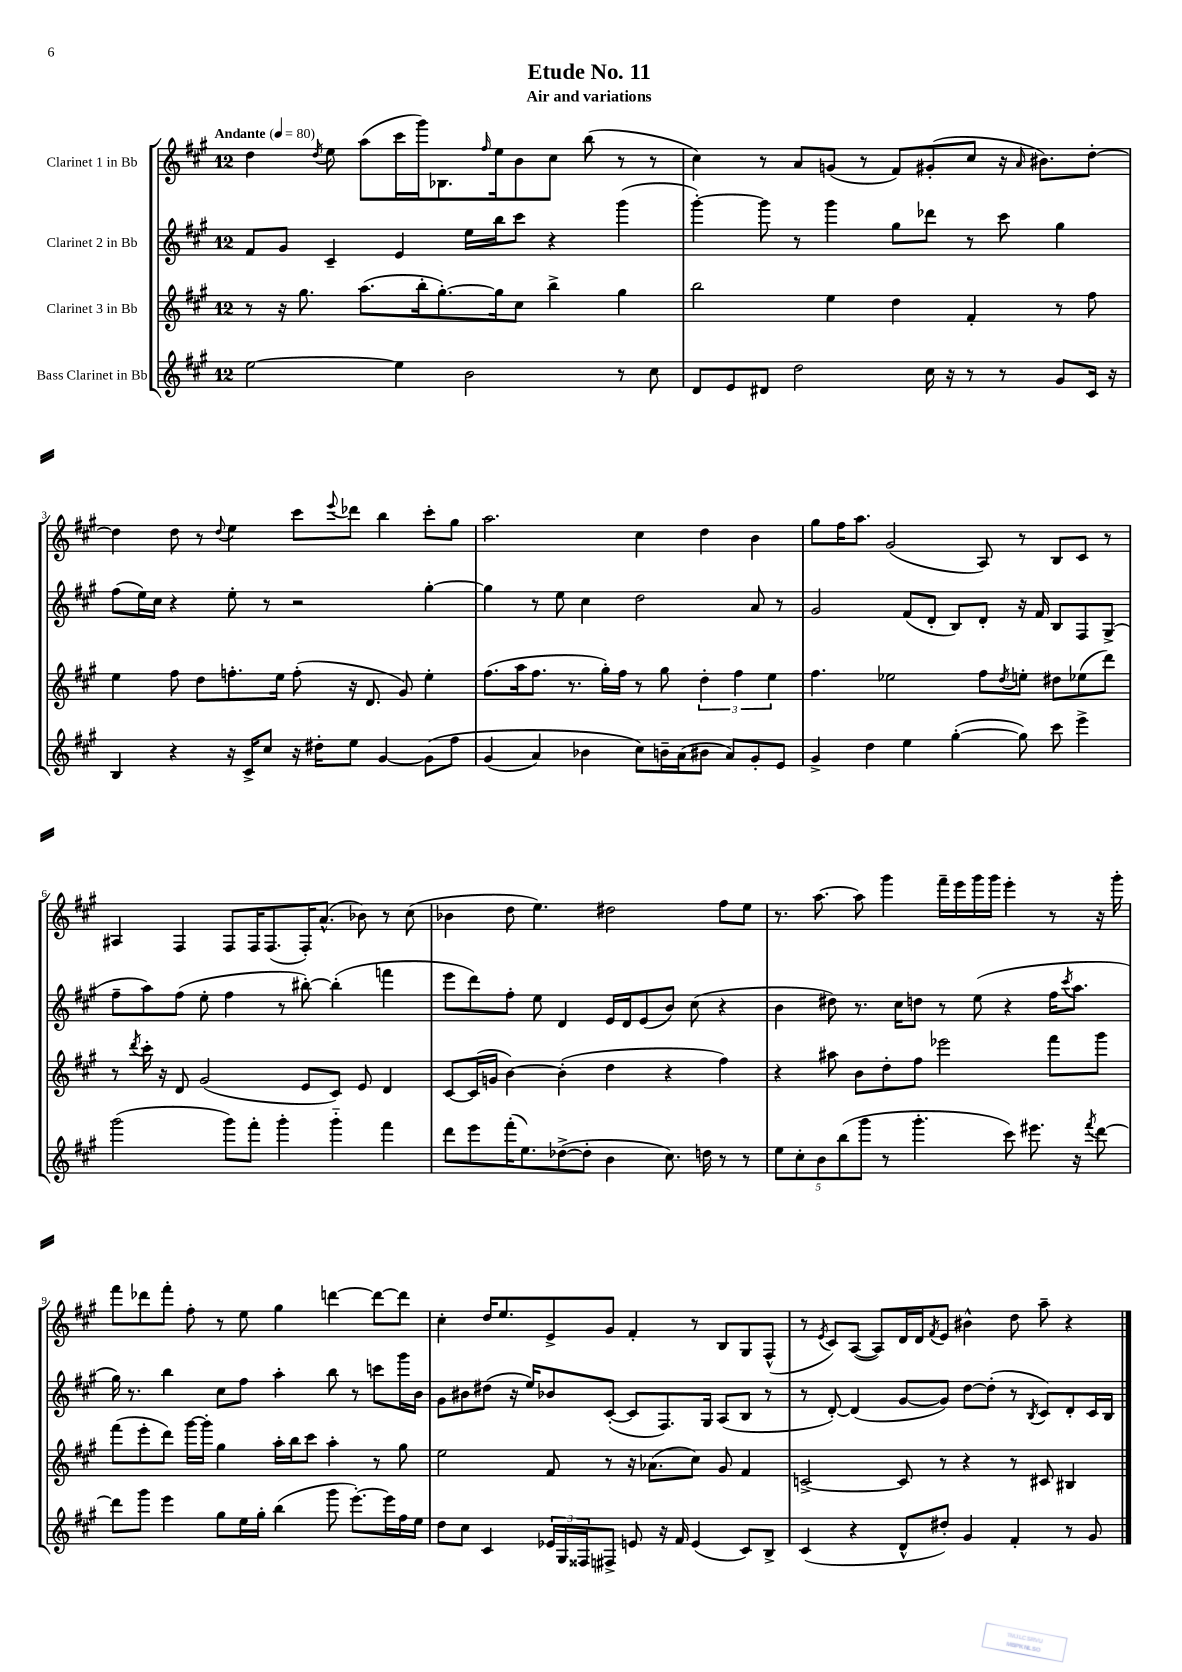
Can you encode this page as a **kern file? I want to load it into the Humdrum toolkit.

**kern	**kern	**kern	**kern
*staff4	*staff3	*staff2	*staff1
*clefG2	*clefG2	*clefG2	*clefG2
*k[f#c#g#]	*k[f#c#g#]	*k[f#c#g#]	*k[f#c#g#]
*M12/8	*M12/8	*M12/8	*M12/8
*MM80	*MM80	*MM80	*MM80
[2ee\	8r	8f#/L	4dd\
.	16r	8g#/J	.
.	8.gg#\	.	.
.	.	.	8qdd/
.	.	4c#~/	8ee\
.	(8.aa\L	.	(8aa\L
4ee\]	.	4e/	16ccc#\L
.	16bb'\k	.	16ggg#\J)
.	[8.gg#'\)	.	8.B-\
2b\	.	16ee\LL	.
.	.	.	16qqff#/
.	16gg#\]k	16bb\J	16ee\k
.	8cc#\J	8ccc#\J	8b\
.	4bb^\	4r	8cc#\J
.	.	.	(8bb\
8r	4gg#\	(4ggg#\	8r
8cc#\	.	.	8r
=	=	=	=
8d/L	2bb\	[4ggg#'\)	4cc#\)
8e/	.	.	.
8d#/J	.	8ggg#\]	8r
2dd\	.	8r	8a/L
.	4ee\	4ggg#\	(8g/J
.	.	.	8r
.	4dd\	8gg#\L	8f#/L)
16cc#\	.	8ddd-\J	(8g#'/
16r	.	.	.
8r	4f#'/	8r	8cc#/J
8r	.	8ccc#\	16r
.	.	.	16qqa/
.	.	.	8.b#\L)
8g#/L	8r	4gg#\	.
16c#/Jk	8ff#\	.	[8dd'\J
16r	.	.	.
=	=	=	=
4B/	4ee\	(8ff#\L	4dd\]
.	.	16ee\L)	.
.	.	16cc#\JJ	.
4r	8ff#\	4r	8dd\
.	8dd\L	.	8r
.	.	.	8qqdd/
16r	8.ff'\	8ee'\	4ee\
16c#^/LK	.	.	.
8cc#/J	.	8r	.
.	16ee\Jk	.	.
16r	(8ff'\	2r	8ccc#\L
16dd#'\LK	.	.	.
.	.	.	8qqeee/
8ee\J	16r	.	8ddd-\J
.	8.d/	.	.
[4g#/	.	.	4bb\
.	8g#/)	.	.
&(8g#\]L	4ee'\	[4gg#'\	8ccc#'\L
8ff#\J	.	.	8gg#\J
=	=	=	=
(4g#/	(8.ff#\L	4gg#\]	2.aa\
.	16aa\k	.	.
4a/)	8.ff#\J	8r	.
.	.	8ee\	.
.	8.r	.	.
4b-\	.	4cc#\	.
.	16gg#'\LL)	.	.
.	16ff#\JJ	.	.
8cc#\L&)	8r	2dd\	4cc#\
16b~\L	8gg#\	.	.
(16a\J	.	.	.
8b#\J	6dd'\	.	4dd\
8a/L)	.	.	.
.	6ff#\	.	.
8g#'/	.	8a/	4b\
.	6ee\	.	.
8e/J	.	8r	.
=	=	=	=
4g#^/	4.ff#\	2g#/	8gg#\L
.	.	.	16ff#\K
.	.	.	8.aa\J
4dd\	.	.	.
.	2ee-\	.	(2g#/
4ee\	.	(8f#/L	.
.	.	8d'/J	.
([4gg#'\	.	8B/L)	.
.	8ff#\L	8d'/J	8A/)
.	8qdd/	.	.
8gg#\])	8ee'\J	16r	8r
.	.	16f#/	.
8ccc#\	8dd#\L	8B/L	8B/L
4eee^\	(8ee-\	8F#/	8c#/J
.	8ddd\J)	(8G#^/J	8r
=	=	=	=
(2ggg#\	8r	8ff#~\L	4A#/
.	8qddd/	.	.
.	16ccc#'\	8aa\)	.
.	16r	.	.
.	8d/	(8ff#\J	4F#/
.	(2g#/	8ee'\	.
8ggg#\L)	.	4ff#\	8F#/L
8fff#'\J	.	.	16F#/K
.	.	.	(8.F#/
4ggg#'\	.	8r	.
.	8e/L	[8bb#'\)	16F#'/K)
.	.	.	(8.a^^/J
4ggg#'~\	8c#/J)	(4bb#'\]	.
.	8e/	.	8b-\)
4fff#\	4d/	4fff\	8r
.	.	.	(8cc#\
=	=	=	=
8ddd\L	[8c#/L	8eee\L	4b-\
8eee\	(16c#/]L	8ddd\)	.
.	16g/JJ	.	.
(16fff#'\K	[4b\)	8ff#'\J	8dd\
8.ee\)	.	.	.
.	.	8ee\	4.ee\)
([8dd-^\	(4b'\]	4d/	.
8dd-'\]J	.	.	.
4b\	4dd\	16e/LL	2dd#\
.	.	16d/J	.
.	.	(8e/	.
8.cc#\)	4r	8b/J)	.
.	.	(8cc#\	.
16dd\	.	.	.
8r	4ff#\)	4r	8ff#\L
8r	.	.	8ee\J
=	=	=	=
10ee\L	4r	4b\	8.r
10cc#'\	.	.	.
.	.	.	[8.aa\
10b\	.	.	.
.	8aa#\	8dd#\)	.
(10bb\	.	.	.
.	8b\L	8.r	8aa\]
10ggg#\J	.	.	.
8r	8dd'\	.	4ggg#\
.	.	16cc#\LK	.
4.ggg#'\	8ff#\J	8dd\J	.
.	2eee-\	8r	16fff#~\LL
.	.	.	16eee\
.	.	(8ee\	16ggg#\
.	.	.	16ggg#\JJ
8ccc#\)	.	4r	4eee'\
8.eee#\	.	.	.
.	8fff#\L	16ff#\LK	8r
.	.	8qccc#/	.
16r	.	8.aa\J	.
8qfff#/	.	.	.
[8ddd\	8ggg#\J	.	16r
.	.	.	16ggg#'\
=	=	=	=
8ddd\]L	(8fff#\L	16gg#\)	8fff#\L
.	.	8.r	.
8ggg#\J	8eee'\	.	8ddd-\
4eee\	8ddd\J)	4bb\	8fff#'\J
.	[16ggg#\LL	.	8ff#'\
.	16ggg#'\]JJ	.	.
8gg#\L	4gg#\	8cc#\L	8r
16ee\L	.	8ff#\J	8ee\
16gg#'\JJ	.	.	.
(4bb\	16aa'\LL	4aa'\	4gg#\
.	16bb\J	.	.
.	8ccc#\J	.	.
8ggg#\	4aa'\	8bb\	[4ddd\
[8.eee'\L)	.	8r	.
.	8r	8ccc\L	8ddd\_L
16eee\]L	.	.	.
16ff#\	8gg#\	16ggg#\L	8ddd\]J
16ee\JJ	.	16b\JJ	.
=	=	=	=
8dd\L	2ee\	8g#\L	4cc#'\
8cc#\J	.	8b#\	.
4c#/	.	(8dd#\J	16dd/LK
.	.	.	8.ee/
.	.	16r	.
.	.	16ee/LK)	.
24e-/LL	8f#/	8b-/	8e^/
24G#/	.	.	.
24F##/J	.	.	.
8F#^/J	8r	([8c#'/J	8g#/J
8e/	16r	8c#/]L	4f#'/
.	(8.a-\L	.	.
16r	.	8.F#/)	.
16f#/	.	.	.
(4e/	8cc#\J)	.	8r
.	.	16G#/Jk	.
.	8g#/	(8A/L	8B/L
8c#/L)	4f#/	8B/J	8G#/
8B^/J	.	8r	(8F#^^/J
=	=	=	=
(4c#/	[2c^/	8r	8r
.	.	.	8qe/
.	.	[8d'/)	8c#/L)
4r	.	(4d/]	([8A/J
.	.	.	8A/]L)
8d^^/L	8c/]	[8g#/L	16d/L
.	.	.	16d/J
.	.	.	8qf#/
8dd#'/J)	8r	8g#/]J)	8e/J
4g#/	4r	[8dd\L	4b#^^\
.	.	(8dd'\]J	.
4f#'/	8r	8r	8dd\
.	.	8qB/	.
.	8c#/	8c#/L)	8aa~\
8r	4B#/	8d'/	4r
8g#/	.	16c#/L	.
.	.	16B/JJ	.
==	==	==	==
*-	*-	*-	*-
